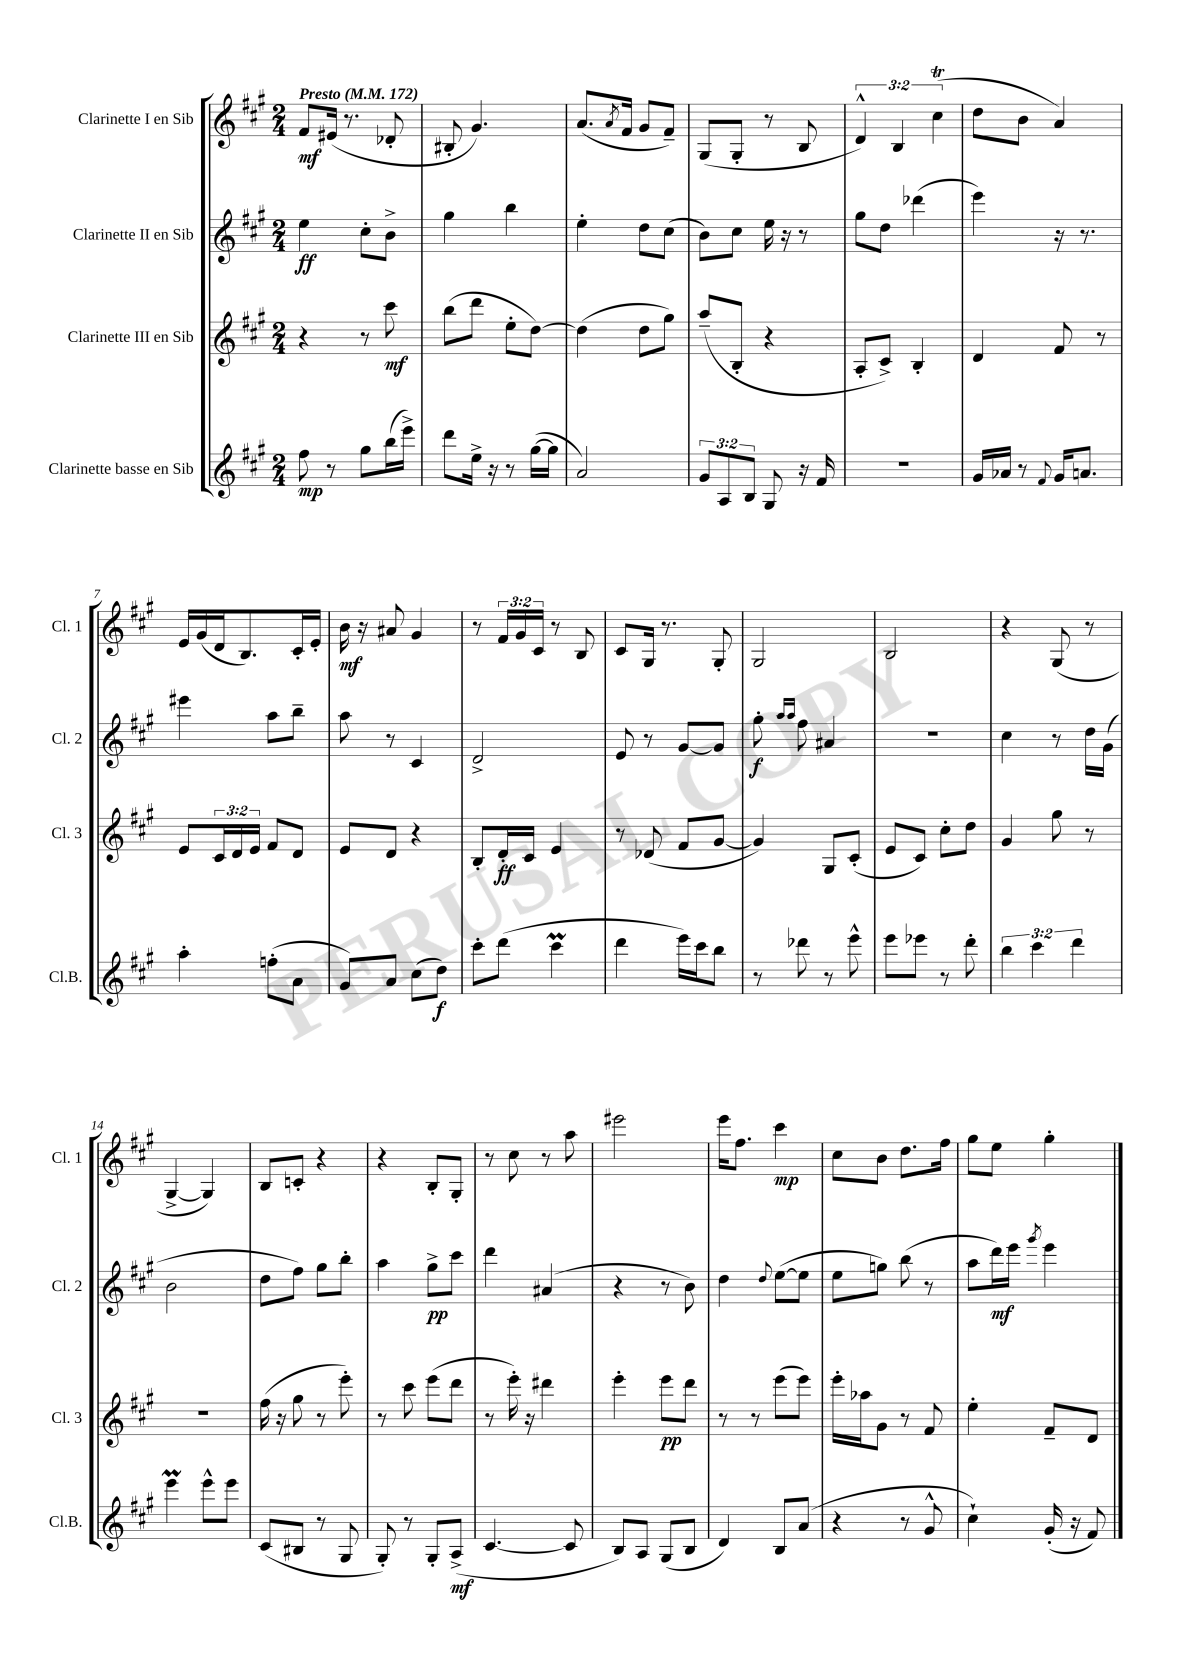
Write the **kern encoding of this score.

**kern	**dynam	**kern	**dynam	**kern	**dynam	**kern	**dynam
*part4	*part4	*part3	*part3	*part2	*part2	*part1	*part1
*staff4	*staff4	*staff3	*staff3	*staff2	*staff2	*staff1	*staff1
*I"Clarinette basse en Sib	*	*I"Clarinette III en Sib	*	*I"Clarinette II en Sib	*	*I"Clarinette I en Sib	*
*I'Cl.B.	*	*I'Cl. 3	*	*I'Cl. 2	*	*I'Cl. 1	*
*clefG2	*	*clefG2	*	*clefG2	*	*clefG2	*
*k[f#c#g#]	*	*k[f#c#g#]	*	*k[f#c#g#]	*	*k[f#c#g#]	*
*M2/4	*	*M2/4	*	*M2/4	*	*M2/4	*
*MM172	*	*MM172	*	*MM172	*	*MM172	*
=1	=1	=1	=1	=1	=1	=1	=1
!	!	!	!	!	!	!LO:TX:a:B:t=Presto	!
8ff#\	mp	4r	.	4ee\	ff	8f#/L	mf
8r	.	.	.	.	.	(16e#X/Jk	.
.	.	.	.	.	.	8.r	.
8gg#\L	.	8r	.	8cc#'\L	.	.	.
(16bb\L	.	8ccc#\	mf	8b^\J	.	8d-X'/	.
16eee^\JJ)	.	.	.	.	.	.	.
=2	=2	=2	=2	=2	=2	=2	=2
8ddd\L	.	(8bb\L	.	4gg#\	.	8B#X'/	.
16ee^\Jk	.	8ddd\J	.	.	.	4.g#/)	.
16r	.	.	.	.	.	.	.
8r	.	8ee'\L	.	4bb\	.	.	.
([16gg#\LL	.	[8dd\J)	.	.	.	.	.
16gg#\JJ]	.	.	.	.	.	.	.
=3	=3	=3	=3	=3	=3	=3	=3
2a/)	.	(4dd\]	.	4ee'\	.	(8.a/L	.
.	.	.	.	.	.	8qa/	.
.	.	.	.	.	.	16f#/Jk	.
.	.	8dd\L	.	8dd\L	.	8g#/L	.
.	.	8gg#\J)	.	(8cc#\J	.	8f#~/J)	.
=4	=4	=4	=4	=4	=4	=4	=4
12g#/L	.	(8aa~/L	.	8b\L)	.	(8G#/L	.
12A/	.	.	.	.	.	.	.
.	.	8B'/J	.	8cc#\J	.	8G#'/J	.
12B/J	.	.	.	.	.	.	.
8G#/	.	4r	.	16ee\	.	8r	.
.	.	.	.	16r	.	.	.
16r	.	.	.	8r	.	8B/	.
16f#/	.	.	.	.	.	.	.
=5	=5	=5	=5	=5	=5	=5	=5
2r	.	8A'/L	.	8gg#\L	.	6d^^/)	.
.	.	8c#^/J)	.	8dd\J	.	.	.
.	.	.	.	.	.	6B/	.
.	.	4B'/	.	(4ddd-X\	.	.	.
.	.	.	.	.	.	(6cc#t\	.
=6	=6	=6	=6	=6	=6	=6	=6
16g#/LL	.	4d/	.	4eee\)	.	8dd\L	.
16a-X/JJ	.	.	.	.	.	.	.
8r	.	.	.	.	.	8b\J	.
8qqf#/	.	.	.	.	.	.	.
16g#/KL	.	8f#/	.	16r	.	4a/)	.
8.an/J	.	.	.	8.r	.	.	.
.	.	8r	.	.	.	.	.
!!LO:LB:g=z
=7	=7	=7	=7	=7	=7	=7	=7
4aa'\	.	8e/L	.	4eee#X\	.	16e/LL	.
.	.	.	.	.	.	(16g#/	.
.	.	24c#/L	.	.	.	16d/J	.
.	.	24d/	.	.	.	.	.
.	.	.	.	.	.	8.B/)	.
.	.	24e/JJ	.	.	.	.	.
(8ffn'\L	.	8f#/L	.	8aa\L	.	.	.
8a\J	.	8d/J	.	8bb~\J	.	16c#'/L	.
.	.	.	.	.	.	16e'/JJ	.
=8	=8	=8	=8	=8	=8	=8	=8
8g#/L)	.	8e/L	.	8aa\	.	16b\	mf
.	.	.	.	.	.	16r	.
8a/J	.	8d/J	.	8r	.	8a#X/	.
(8cc#\L	.	4r	.	4c#/	.	4g#/	.
8dd\J)	f	.	.	.	.	.	.
=9	=9	=9	=9	=9	=9	=9	=9
8ccc#'\L	.	8B'/L	.	2d^/	.	8r	.
(8ddd\J	.	16d'/L	ff	.	.	24f#/LL	.
.	.	.	.	.	.	24g#/	.
.	.	16c#/JJ	.	.	.	.	.
.	.	.	.	.	.	24c#/JJ	.
4ccc#m\	.	4e/	.	.	.	8r	.
.	.	.	.	.	.	8B/	.
=10	=10	=10	=10	=10	=10	=10	=10
4ddd\	.	8r	.	8e/	.	8c#/L	.
.	.	(8d-X/	.	8r	.	16G#/Jk	.
.	.	.	.	.	.	8.r	.
16eee\LL)	.	8f#/L	.	[8g#/L	.	.	.
16ccc#\J	.	.	.	.	.	.	.
8bb\J	.	[8g#/J	.	8g#/J]	.	8G#'/	.
=11	=11	=11	=11	=11	=11	=11	=11
8r	.	4g#/])	.	8gg#'\	f	2G#/	.
.	.	.	.	16qqaa/LL	.	.	.
.	.	.	.	16qqaa/JJ	.	.	.
8ddd-X\	.	.	.	8ff#\	.	.	.
8r	.	8G#/L	.	4a#X/	.	.	.
8eee^^\	.	(8c#'/J	.	.	.	.	.
=12	=12	=12	=12	=12	=12	=12	=12
8eee\L	.	8e/L	.	2r	.	2B/	.
8eee-X\J	.	8c#/J)	.	.	.	.	.
8r	.	8cc#'\L	.	.	.	.	.
8ddd'\	.	8dd\J	.	.	.	.	.
=13	=13	=13	=13	=13	=13	=13	=13
6bb\	.	4g#/	.	4cc#\	.	4r	.
6ccc#\	.	.	.	.	.	.	.
.	.	8gg#\	.	8r	.	(8G#/	.
6ddd\	.	.	.	.	.	.	.
.	.	8r	.	16dd\LL	.	8r	.
.	.	.	.	(16g#\JJ	.	.	.
!!LO:LB:g=z
=14	=14	=14	=14	=14	=14	=14	=14
4eeeM\	.	2r	.	2b\	.	[4G#^/	.
8eee^^\L	.	.	.	.	.	4G#/])	.
8eee\J	.	.	.	.	.	.	.
=15	=15	=15	=15	=15	=15	=15	=15
(8c#/L	.	(16ff#\	.	8dd\L	.	8B/L	.
.	.	16r	.	.	.	.	.
8B#X/J	.	8gg#\	.	8ff#\J)	.	8cn'/J	.
8r	.	8r	.	8gg#\L	.	4r	.
8G#/	.	8eee'\)	.	8bb'\J	.	.	.
=16	=16	=16	=16	=16	=16	=16	=16
8G#'/)	.	8r	.	4aa\	.	4r	.
8r	.	8ccc#\	.	.	.	.	.
8G#'/L	.	(8eee\L	.	8gg#^\L	pp	8B'/L	.
(8A^/J	mf	8ddd\J	.	8ccc#\J	.	8G#'/J	.
=17	=17	=17	=17	=17	=17	=17	=17
[4.c#/	.	8r	.	4ddd\	.	8r	.
.	.	16eee'\)	.	.	.	8cc#\	.
.	.	16r	.	.	.	.	.
.	.	4ddd#X\	.	(4a#X/	.	8r	.
8c#/]	.	.	.	.	.	8aa\	.
=18	=18	=18	=18	=18	=18	=18	=18
8B/L)	.	4eee'\	.	4r	.	2eee#X\	.
8A/J	.	.	.	.	.	.	.
(8G#/L	.	8eee\L	pp	8r	.	.	.
8B/J	.	8ddd\J	.	8b\)	.	.	.
=19	=19	=19	=19	=19	=19	=19	=19
4d/)	.	8r	.	4dd\	.	16eee\KL	.
.	.	.	.	.	.	8.ff#\J	.
.	.	8r	.	.	.	.	.
.	.	.	.	8qqdd/	.	.	.
8B/L	.	(8eee\L	.	([8ee\L	.	4ccc#\	mp
(8a/J	.	8eee\J)	.	8ee\J]	.	.	.
=20	=20	=20	=20	=20	=20	=20	=20
4r	.	16eee'\LL	.	8ee\L	.	8cc#\L	.
.	.	16aa-X\J	.	.	.	.	.
.	.	8g#\J	.	8ggn\J)	.	8b\J	.
8r	.	8r	.	(8bb\	.	8.dd\L	.
8g#^^/	.	8f#/	.	8r	.	.	.
.	.	.	.	.	.	16ff#\Jk	.
=21	=21	=21	=21	=21	=21	=21	=21
4cc#`\)	.	4ee'\	.	8aa\L	.	8gg#\L	.
.	.	.	.	16ddd\L)	mf	8ee\J	.
.	.	.	.	16eee\JJ	.	.	.
.	.	.	.	8qggg#/	.	.	.
(16g#'/	.	8f#~/L	.	4eee\	.	4gg#'\	.
16r	.	.	.	.	.	.	.
8f#/)	.	8d/J	.	.	.	.	.
==	==	==	==	==	==	==	==
*-	*-	*-	*-	*-	*-	*-	*-
